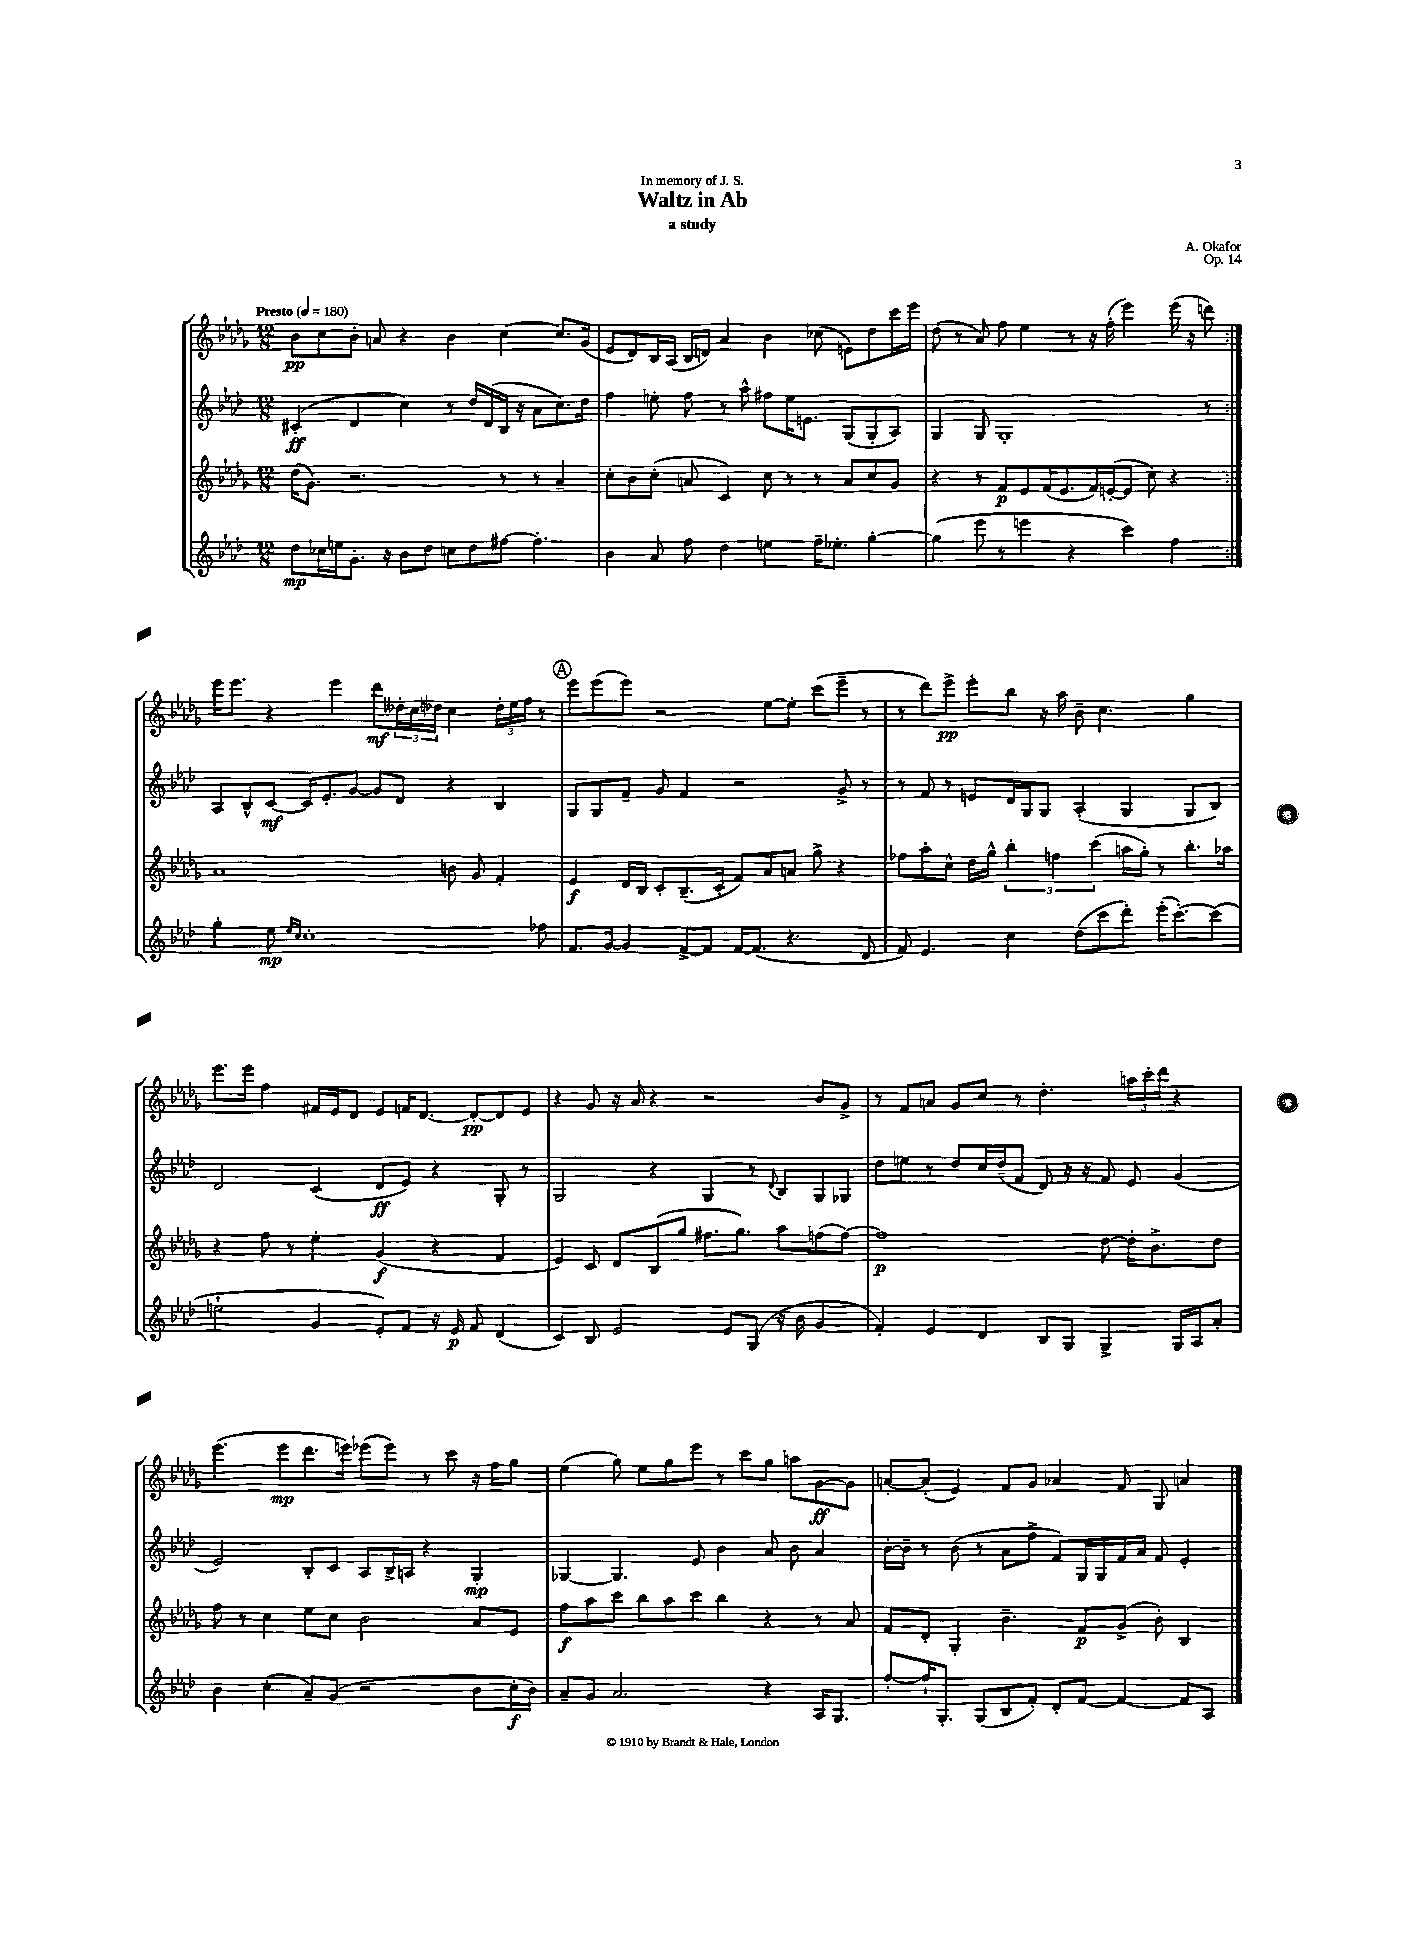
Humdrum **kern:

**kern	**dynam	**kern	**dynam	**kern	**dynam	**kern	**dynam
*part4	*part4	*part3	*part3	*part2	*part2	*part1	*part1
*staff4	*staff4	*staff3	*staff3	*staff2	*staff2	*staff1	*staff1
*clefG2	*	*clefG2	*	*clefG2	*	*clefG2	*
*k[b-e-a-d-]	*	*k[b-e-a-d-g-]	*	*k[b-e-a-d-]	*	*k[b-e-a-d-g-]	*
*M12/8	*	*M12/8	*	*M12/8	*	*M12/8	*
*MM180	*	*MM180	*	*MM180	*	*MM180	*
=1	=1	=1	=1	=1	=1	=1	=1
!	!	!	!	!	!	!LO:TX:a:B:t=Presto	!
8dd-\L	mp	(16dd-\KL	.	(4c#X'/	ff	8b-\L	pp
.	.	8.g-\J)	.	.	.	.	.
16cc-X\L	.	.	.	.	.	8cc\	.
16een\J	.	.	.	.	.	.	.
8.g'\J	.	2.r	.	4d-/	.	8b-'\J	.
.	.	.	.	.	.	8an/	.
16r	.	.	.	.	.	.	.
8b-\L	.	.	.	4cc\)	.	4r	.
8dd-\J	.	.	.	.	.	.	.
8ccn\L	.	.	.	8r	.	4b-\	.
8dd-\	.	.	.	16dd-/LL	.	.	.
.	.	.	.	(16d-/	.	.	.
[8ff#X\J	.	8r	.	16B-/JJ	.	[4cc\	.
.	.	.	.	16r	.	.	.
4.ff#'\]	.	8r	.	8a-\L	.	.	.
.	.	4a-~/	.	8.cc\)	.	8.cc/L]	.
.	.	.	.	16dd-\Jk	.	(16g-/Jk	.
=2	=2	=2	=2	=2	=2	=2	=2
4b-\	.	8cc'\L	.	4ff\	.	8e-/L	.
.	.	8b-\	.	.	.	8d-/)	.
8a-/	.	(8cc'\J	.	8een'\	.	16B-/L	.
.	.	.	.	.	.	(16A-/JJ	.
8ff\	.	8an/	.	8ff\	.	16B-/LL	.
.	.	.	.	.	.	16dn/JJ)	.
4dd-\	.	4c/)	.	8r	.	4a-/	.
.	.	.	.	8aa-^^\	.	.	.
4een\	.	8cc\	.	8ff#X\L	.	4b-\	.
.	.	8r	.	16ee\K	.	.	.
.	.	.	.	8.en\J	.	.	.
16ff~\KL	.	8r	.	.	.	(8cc-X\	.
8.ee-X'\J	.	.	.	.	.	.	.
.	.	8a/L	.	(8G/L	.	8en\L)	.
[4gg'\	.	8cc/	.	8G'/	.	8dd-\	.
.	.	8g-/J	.	8A-/J)	.	16ccc\L	.
.	.	.	.	.	.	16eee-\JJ	.
=3	=3	=3	=3	=3	=3	=3	=3
(4gg\]	.	4r	.	4G/	.	(8dd-\	.
.	.	.	.	.	.	8r	.
8eee-\	.	8r	.	8G/	.	8a-/)	.
8r	.	8f/L	p	1G'	.	8ff\	.
4eeen\	.	8e-/	.	.	.	4ee-\	.
.	.	(16f/K	.	.	.	.	.
.	.	8.e-/	.	.	.	.	.
4r	.	.	.	.	.	8r	.
.	.	16f/L)	.	.	.	16r	.
.	.	([16en'/J	.	.	.	(16ff'\	.
4ccc\)	.	8e/J]	.	.	.	4eee-\)	.
.	.	8cc\)	.	.	.	.	.
4ff\	.	4r	.	.	.	(16eee-\	.
.	.	.	.	.	.	16r	.
.	.	.	.	8r	.	8dddn\)	.
!!LO:LB:g=z
=4:|!	=4:|!	=4:|!	=4:|!	=4:|!	=4:|!	=4:|!	=4:|!
4gg'\	.	1a-	.	8A-/L	.	16eee-\KL	.
.	.	.	.	.	.	8.eee-\J	.
.	.	.	.	8B-^^/	.	.	.
8ee-\	mp	.	.	[8c/J	mf	4r	.
16qqee-/LL	.	.	.	.	.	.	.
16qqcc/JJ	.	.	.	.	.	.	.
1cc'	.	.	.	16c/KL]	.	.	.
.	.	.	.	8.e-'/	.	.	.
.	.	.	.	.	.	4eee-\	.
.	.	.	.	[8g/J	.	.	.
.	.	.	.	8g/L]	.	8ddd-\L	mf
.	.	.	.	8d-/J	.	24dd--X'\L	.
.	.	.	.	.	.	24cc\	.
.	.	.	.	.	.	24dd-X\JJ	.
.	.	8bn\	.	4r	.	4cc\	.
.	.	8g-/	.	.	.	.	.
.	.	4f'/	.	4B-/	.	24dd-'\LL	.
.	.	.	.	.	.	24ee-\	.
.	.	.	.	.	.	24ff\JJ	.
8ff-X\	.	.	.	.	.	8r	.
!!LO:REH:place=s1:t=A
=5	=5	=5	=5	=5	=5	=5	=5
8.f/L	.	4e-/	f	8G/L	.	8eee-\L	.
.	.	.	.	8G/	.	(8eee-\	.
[16g/Jk	.	.	.	.	.	.	.
4g/]	.	16d-/LL	.	8f~/J	.	8eee-\J)	.
.	.	16B-/JJ	.	.	.	.	.
.	.	8c'/L	.	8g/	.	2r	.
[8f^/L	.	(8.B-~/	.	4f/	.	.	.
8f/J]	.	.	.	.	.	.	.
.	.	16c'/Jk	.	.	.	.	.
[16f/KL	.	8f/L)	.	2r	.	.	.
(8.f/J]	.	.	.	.	.	.	.
.	.	8a-/	.	.	.	[8ee-\L	.
4.r	.	8an/J	.	.	.	8ee-'\J]	.
.	.	8gg-^\	.	.	.	(8ccc\L	.
.	.	4r	.	8g^/	.	8eee-~\J	.
8d-/	.	.	.	8r	.	8r	.
=6	=6	=6	=6	=6	=6	=6	=6
8f/)	.	8ff-X\L	.	8r	.	8r	.
4.e-/	.	8aa-'\	.	8f/	.	8ddd-\L)	.
.	.	8cc^^\J	.	8r	.	8eee-^\J	pp
.	.	16dd-\LL	.	8en/L	.	8eee-'\L	.
.	.	16gg-^^\JJ	.	.	.	.	.
4cc\	.	6bb-'\	.	16d-/L	.	8bb-\J	.
.	.	.	.	16G/J	.	.	.
.	.	.	.	8G/J	.	16r	.
.	.	6ffn\	.	.	.	.	.
.	.	.	.	.	.	16aa-\	.
(8dd-\L	.	.	.	(4A-'/	.	8b-~\	.
.	.	(6ccc\	.	.	.	.	.
8ccc\	.	.	.	.	.	4.cc\	.
8ddd-'\J)	.	16aan\LL	.	4G/	.	.	.
.	.	16gg-'\JJ)	.	.	.	.	.
(16eee-'\KL	.	8r	.	.	.	.	.
[8.ccc'\)	.	.	.	.	.	.	.
.	.	8.bb-'\L	.	8G/L	.	4gg-\	.
(8ccc\J]	.	.	.	8B-/J)	.	.	.
.	.	16aa-X\Jk	.	.	.	.	.
!!LO:LB:g=z
=7	=7	=7	=7	=7	=7	=7	=7
2een`\	.	4r	.	2d-/	.	8.eee-\L	.
.	.	.	.	.	.	16eee-\Jk	.
.	.	8ff\	.	.	.	4ff\	.
.	.	8r	.	.	.	.	.
4g/	.	4ee-'\	.	(4c/	.	16f#X/LL	.
.	.	.	.	.	.	16e-/J	.
.	.	.	.	.	.	8d-/J	.
8e-'/L)	.	(4g-/	f	8d-/L	ff	8e-/L	.
8f/J	.	.	.	8e-/J)	.	16fn/K	.
.	.	.	.	.	.	[8.d-/J	.
16r	.	4r	.	4r	.	.	.
16e-/	p	.	.	.	.	.	.
8f/	.	.	.	.	.	8d-'/L_	pp
(4d-/	.	4f/	.	8G'/	.	8d-/]	.
.	.	.	.	8r	.	8e-/J	.
=8	=8	=8	=8	=8	=8	=8	=8
4c/)	.	4e-/)	.	2G/	.	4r	.
8B-/	.	8c/	.	.	.	8g-/	.
2e-/	.	8d-/L	.	.	.	16r	.
.	.	.	.	.	.	16a-/	.
.	.	(8B-/	.	4r	.	4r	.
.	.	8gg-/J	.	.	.	.	.
.	.	8.ff#X\L	.	4G/	.	2r	.
8e-/L	.	.	.	.	.	.	.
.	.	8.gg-\J)	.	.	.	.	.
(8G/J	.	.	.	8r	.	.	.
.	.	.	.	8qqd-/	.	.	.
16r	.	8aa-\L	.	8B-/L	.	.	.
16b-\	.	.	.	.	.	.	.
4g/	.	(8ffn\	.	8G/	.	8b-/L	.
.	.	[8ff\J)	.	8G-X/J	.	8g-^/J	.
=9	=9	=9	=9	=9	=9	=9	=9
4f'/)	.	1ff]	p	8dd-\L	.	8r	.
.	.	.	.	8een\J	.	8f/L	.
4e-/	.	.	.	8r	.	8an/J	.
.	.	.	.	8dd-/L	.	8g-/L	.
4d-/	.	.	.	16cc/L	.	8cc/J	.
.	.	.	.	(16dd-~/J	.	.	.
.	.	.	.	8f/J	.	8r	.
8B-/L	.	.	.	8d-/)	.	4.dd-'\	.
8G/J	.	.	.	16r	.	.	.
.	.	.	.	16r	.	.	.
4G^/	.	[8dd-\	.	8f/	.	.	.
.	.	16dd-'\KL]	.	8e-/	.	24aan\LL	.
.	.	.	.	.	.	24ccc'\	.
.	.	8.b-^\	.	.	.	.	.
.	.	.	.	.	.	24ddd-\JJ	.
16G/LL	.	.	.	(4g/	.	4r	.
16A-/J	.	.	.	.	.	.	.
8a-'/J	.	8dd-\J	.	.	.	.	.
!!LO:LB:g=z
=10	=10	=10	=10	=10	=10	=10	=10
4b-\	.	8ff\	.	2e-/)	.	(4.eee-\	.
.	.	8r	.	.	.	.	.
(4cc'\	.	4cc\	.	.	.	.	.
.	.	.	.	.	.	8eee-\L	mp
8a-~/L)	.	8ee-\L	.	8B-'/L	.	8.ddd-\	.
(8g/J	.	8cc\J	.	8c/J	.	.	.
.	.	.	.	.	.	16eeen\Jk)	.
2r	.	2b-\	.	8A-/L	.	(8eee-X\L	.
.	.	.	.	16B-^/L	.	8eee-\J)	.
.	.	.	.	16An/JJ	.	.	.
.	.	.	.	4r	.	8r	.
.	.	.	.	.	.	8ccc\	.
8b-\L	.	8a-/L	.	4G'/	mp	16r	.
.	.	.	.	.	.	16ff\KL	.
16cc'\L	f	8e-/J	.	.	.	8gg-\J	.
16b-\JJ)	.	.	.	.	.	.	.
=11	=11	=11	=11	=11	=11	=11	=11
8a-~/L	.	8ff\L	f	[4G-X/	.	(4ee-\	.
8g/J	.	8aa-\	.	.	.	.	.
2.a-/	.	8ccc\J	.	4.G-/]	.	8gg-\)	.
.	.	8bb-\L	.	.	.	8ee-\L	.
.	.	8aa-\	.	.	.	8gg-\	.
.	.	8ccc\J	.	8e-/	.	8eee-\J	.
.	.	4bb-\	.	4b-\	.	8r	.
.	.	.	.	.	.	8ccc\L	.
4r	.	4r	.	8a-/	.	8gg-\J	.
.	.	.	.	8b-\	.	8aan\L	.
16A-/KL	.	8r	.	4a-/	.	[8g-\	ff
8.G/J	.	.	.	.	.	.	.
.	.	8a-/	.	.	.	8g-\J]	.
=12	=12	=12	=12	=12	=12	=12	=12
[8ff'/L	.	8f/L	.	[16b-'\LL	.	[8an'/L	.
.	.	.	.	16b-~\JJ]	.	.	.
16ff`/K]	.	8d-'/J	.	8r	.	(8a'/J]	.
8.G'/J	.	.	.	.	.	.	.
.	.	4G-'/	.	(8b-\	.	4e-/)	.
(8G/L	.	.	.	8r	.	.	.
8B-/	.	4.b-~\	.	8a-\L	.	8f/L	.
8f'/J)	.	.	.	8ff^\J	.	8g-/J	.
8d-'/L	.	.	.	8f/L)	.	4a-X/	.
[8f/J	.	8f/L	p	16G/L	.	.	.
.	.	.	.	16G/	.	.	.
4f/_	.	(8g-^/J	.	16f/	.	8f/	.
.	.	.	.	16a-/JJ	.	.	.
.	.	8b-'\)	.	8f/	.	8G-/	.
8f/L]	.	4B-/	.	4e-'/	.	4an/	.
8A-/J	.	.	.	.	.	.	.
==	==	==	==	==	==	==	==
*-	*-	*-	*-	*-	*-	*-	*-
